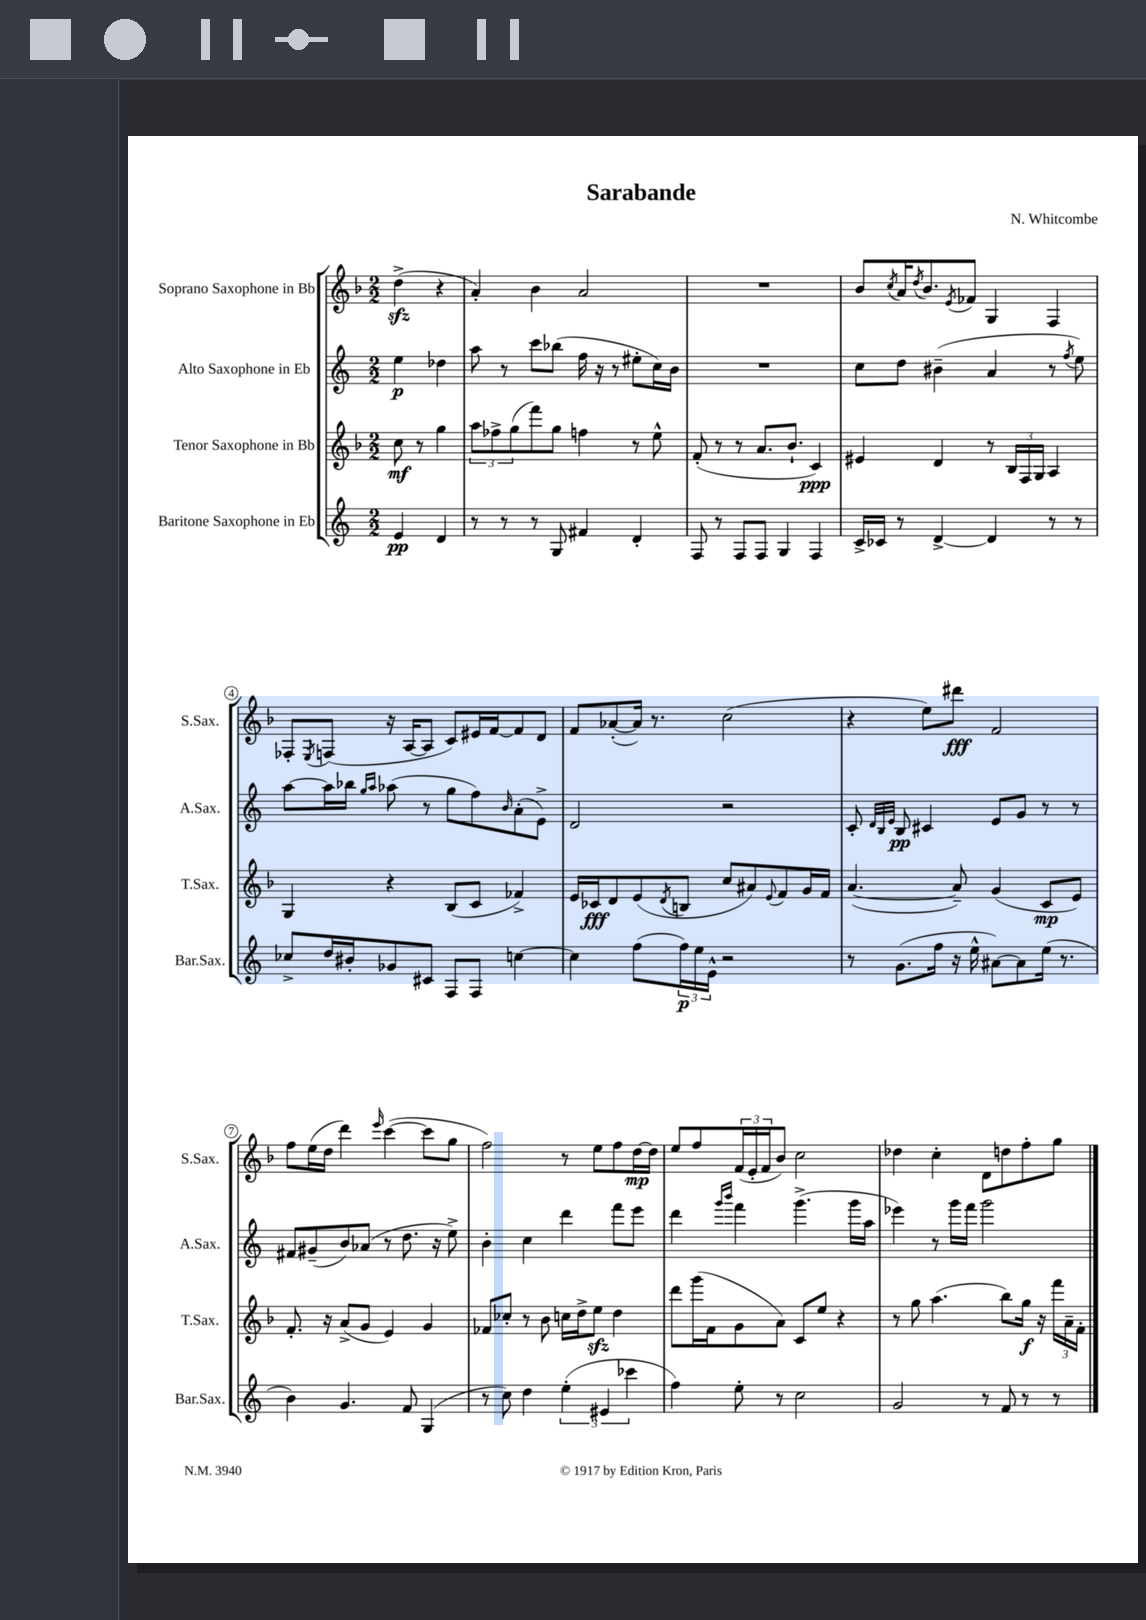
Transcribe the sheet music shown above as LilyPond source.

\header { title = "Sarabande" composer = "N. Whitcombe" }
<<
\new StaffGroup <<
\new Staff = "s0" \with { instrumentName = "Soprano Saxophone in Bb" shortInstrumentName = "S.Sax." } {
    \clef treble \key f \major \numericTimeSignature \time 2/2 \partial 2
    d''4->\sfz( r4 |
    a'4-.) bes'4 a'2 |
    R1 |
    bes'8 \acciaccatura { c''8 } a'16 \acciaccatura { d''8 } bes'8. \acciaccatura { e'8 } fes'8 g4 f4 |
    fes8-. \acciaccatura { e8 } f8( r16 a16~ a8 c'8) eis'16 f'16~ f'8 d'8 |
    f'8 aes'8~-.( aes'16) r8. c''2( |
    r4 e''8) dis'''8\fff f'2 |
    f''8 e''16( d''16 d'''4) \grace { e'''16 } c'''4~( c'''8 g''8 |
    f''2) r8 e''8 f''8 d''16~\mp d''16 |
    e''8 f''8 \tuplet 3/2 { f'16( e'16-. f'16 } bes'8) c''2 |
    des''4 c''4-. d'8 d''8 f''8-. g''8 \bar "|." |
}
\new Staff = "s1" \with { instrumentName = "Alto Saxophone in Eb" shortInstrumentName = "A.Sax." } {
    \clef treble \key c \major \numericTimeSignature \time 2/2 \partial 2
    e''4\p des''4 |
    a''8 r8 c'''8 bes''8( f''16 r16 r8 eis''8-. c''16) b'16 |
    R1 |
    c''8 d''8 bis'4--( a'4 r8 \acciaccatura { f''8 } e''8) |
    a''8~ a''16 bes''16 \grace { g''16 a''16 } aes''8( r8 g''8 f''8) \grace { b'16 } a'8-.( e'8->) |
    d'2 r2 |
    c'8-. \grace { d'32 b32 e'32 } b8\pp cis'4 e'8 g'8 r8 r8 |
    fis'8 gis'8--( b'8) aes'8( r8 d''8. r16 e''8->) |
    b'4-. c''4 d'''4 f'''8 e'''8 |
    d'''4 \grace { g'''16 b'''16 } f'''4 g'''4.->( g'''16 a''16 |
    ees'''4) r8 g'''16 f'''16 g'''2 \bar "|." |
}
\new Staff = "s2" \with { instrumentName = "Tenor Saxophone in Bb" shortInstrumentName = "T.Sax." } {
    \clef treble \key f \major \numericTimeSignature \time 2/2 \partial 2
    c''8\mf r8 g''4 |
    \tuplet 3/2 { a''8 fes''8-> g''8( } f'''8) g''8 f''4 r8 e''8-^ |
    f'8-.( r8 r8 a'8. bes'8.-! c'4\ppp) |
    eis'4 d'4 r8 \tuplet 3/2 { bes16 f16 g16 } a4 |
    g4 r4 bes8( c'8 fes'4->) |
    e'16 ces'16\fff d'8 e'8( \acciaccatura { d'8 } b8 c''8 ais'8) \appoggiatura { e'8 } f'8 g'16 f'16 |
    a'4.~( a'8--) g'4( c'8\mp e'8) |
    f'8.-. r16 a'8->( g'8 e'4) g'4 |
    fes'8 ces''8-. r8 bes'8 c''16 d''16-> e''8\sfz d''4 |
    d'''8 g'''16( f'16 g'8 a'8) c'8 e''8 r4 |
    r8 g''8 a''4.( bes''8) g''16\f r16 \tuplet 3/2 { f'''16 a'16-- f'16-. } \bar "|." |
}
\new Staff = "s3" \with { instrumentName = "Baritone Saxophone in Eb" shortInstrumentName = "Bar.Sax." } {
    \clef treble \key c \major \numericTimeSignature \time 2/2 \partial 2
    e'4\pp d'4 |
    r8 r8 r8 g8 fis'4 d'4-. |
    f8 r8 f8 f8 g4 f4 |
    c'16-> ces'16 r8 d'4~-> d'4 r8 r8 |
    ces''8-> d''16 bis'16-. ges'8 cis'8 f8 f8 c''4~ |
    c''4 f''8( \tuplet 3/2 { f''16\p) e''16 e'16-^ } r2 |
    r8 g'8.( f''16 r16 e''16-^ ais'8~) ais'8 e''16( r8. |
    b'4) g'4. f'8 g4( |
    r8 c''8) d''4 \tuplet 3/2 { e''4-.( eis'4 ces'''4 } |
    f''4) e''8-. r8 c''2 |
    g'2 r8 f'8 r8 r8 \bar "|." |
}
>>
>>
\layout { \context { \Score \override BarNumber.stencil = #(make-stencil-circler 0.1 0.3 ly:text-interface::print) } }
